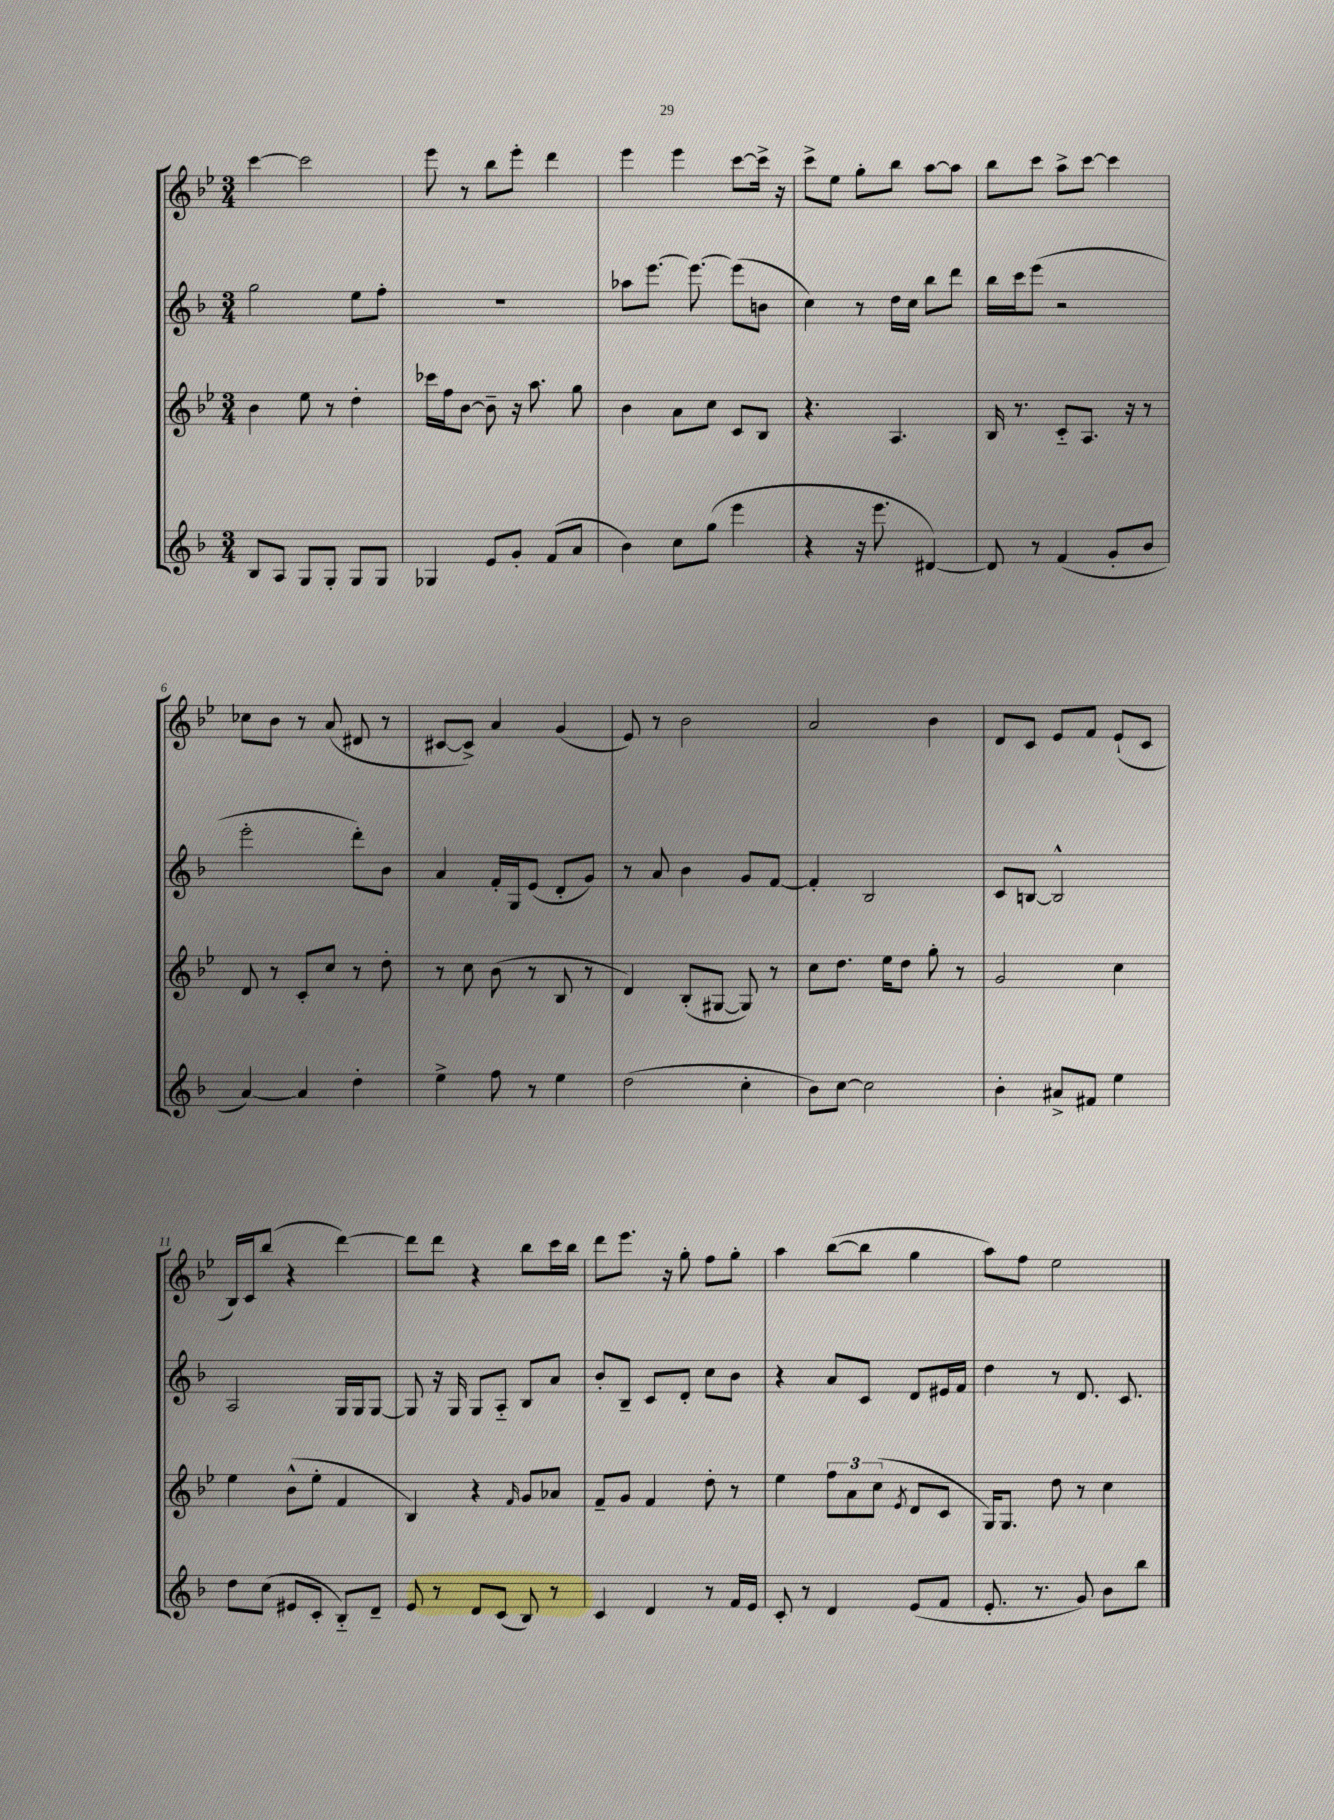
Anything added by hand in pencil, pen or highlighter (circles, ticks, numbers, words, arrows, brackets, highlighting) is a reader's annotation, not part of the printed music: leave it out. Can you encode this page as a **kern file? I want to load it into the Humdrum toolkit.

**kern	**kern	**kern	**kern
*part4	*part3	*part2	*part1
*staff4	*staff3	*staff2	*staff1
*clefG2	*clefG2	*clefG2	*clefG2
*k[b-]	*k[b-e-]	*k[b-]	*k[b-e-]
*M3/4	*M3/4	*M3/4	*M3/4
=1	=1	=1	=1
8B-/L	4b-\	2gg\	[4ccc\
8A/J	.	.	.
8G/L	8ee-\	.	2ccc\]
8G'/J	8r	.	.
8G/L	4dd'\	8ee\L	.
8G/J	.	8ff'\J	.
=2	=2	=2	=2
4G-X/	16ccc-X\LL	2.r	8eee-\
.	16ff\J	.	.
.	[8b-\J	.	8r
8e/L	8b-~\]	.	8bb-\L
8g'/J	16r	.	8eee-'\J
.	8.aa\	.	.
(8f/L	.	.	4ddd\
8a/J	8gg\	.	.
=3	=3	=3	=3
4b-\)	4b-\	8aa-X\L	4eee-\
.	.	[8.eee\J	.
8cc\L	8a\L	.	4eee-\
.	.	8.eee\_	.
(8gg\J	8cc\J	.	.
4eee\	8c/L	(8eee\L]	[8ccc\L
.	8B-/J	8bn\J	16ccc^\Jk]
.	.	.	16r
=4	=4	=4	=4
4r	4.r	4cc\)	8ccc^\L
.	.	.	8ee-\J
16r	.	8r	8gg'\L
8.eee\	.	.	.
.	4.A/	16dd\LL	8bb-\J
.	.	16cc\JJ	.
[4d#X/)	.	8bb-\L	[8aa\L
.	.	8ddd\J	8aa\J]
=5	=5	=5	=5
8d#/]	16B-/	16bb-\LL	8bb-\L
.	8.r	16ccc\J	.
8r	.	(8eee\J	8ccc\J
(4f/	8c/L	2r	8aa^\L
.	8.A/J	.	[8ccc\J
8g'/L	.	.	4ccc\]
.	16r	.	.
8b-/J	8r	.	.
!!LO:LB:g=z
=6	=6	=6	=6
[4a/)	8d/	2eee'\	8cc-X\L
.	8r	.	8b-\J
4a/]	8c'/L	.	8r
.	8cc/J	.	(8a/
4dd'\	8r	8ddd'\L)	8d#X/
.	8dd'\	8b-\J	8r
=7	=7	=7	=7
4ee^\	8r	4a/	[8c#X/L
.	8cc\	.	8c#^/J])
8ff\	(8b-\	16f'/LL	4a/
.	.	16G/J	.
8r	8r	(8e/J	.
4ee\	8B-/	8d'/L	(4g/
.	8r	8g/J)	.
=8	=8	=8	=8
(2dd\	4d/)	8r	8e-/)
.	.	8a/	8r
.	(8B-'/L	4b-\	2b-\
.	[8G#X/J	.	.
4cc'\	8G#/])	8g/L	.
.	8r	[8f/J	.
=9	=9	=9	=9
8b-\L)	8cc\L	4f'/]	2a/
[8cc\J	8.dd\J	.	.
2cc\]	.	2B-/	.
.	16ee-\KL	.	.
.	8dd\J	.	.
.	8gg'\	.	4b-\
.	8r	.	.
=10	=10	=10	=10
4b-'\	2g/	8c/L	8d/L
.	.	[8Bn/J	8c/J
8a#X^/L	.	2B^^/]	8e-/L
8f#X/J	.	.	8f/J
4ee\	4cc\	.	(8e-`/L
.	.	.	8c/J
!!LO:LB:g=z
=11	=11	=11	=11
8dd\L	4ee-\	2A/	16B-/LL)
.	.	.	16c/J
(8cc\J	.	.	(8bb-/J
8e#X/L	(8b-^^\L	.	4r
8c'/J	8ee-'\J	.	.
8B-/L)	4f/	16G/LL	[4ddd\)
.	.	16G/J	.
8d~/J	.	[8G/J	.
=12	=12	=12	=12
8e/	4B-/)	8G/]	8ddd\L]
8r	.	16r	8ddd\J
.	.	16G/	.
8d/L	4r	8G/L	4r
(8c/J	.	8A/J	.
.	16qqf/	.	.
8B-/)	8g/L	8B-/L	8bb-\L
8r	8a-X/J	8a/J	16ccc\L
.	.	.	16bb-\JJ
=13	=13	=13	=13
4c/	8f~/L	8b-'/L	8ddd\L
.	8g/J	8B-~/J	8.eee-\J
4d/	4f/	8c/L	.
.	.	.	16r
.	.	8d'/J	8gg'\
8r	8dd'\	8cc\L	8ff\L
16f/LL	8r	8b-\J	8gg'\J
16e/JJ	.	.	.
=14	=14	=14	=14
8c'/	4ee-\	4r	4aa\
8r	.	.	.
4d/	12ff\L	8a/L	([8bb-\L
.	12a\	.	.
.	.	8c/J	8bb-\J]
.	(12cc\J	.	.
.	8qe-/	.	.
(8e/L	8d/L	8d/L	4gg\
8f/J	8c/J	16e#X/L	.
.	.	16f/JJ	.
=15	=15	=15	=15
8.e'/	16G/KL)	4dd\	8aa\L)
.	8.G/J	.	.
.	.	.	8ff\J
8.r	.	.	.
.	8dd\	8r	2ee-\
8g/)	8r	8.d/	.
8b-\L	4cc\	.	.
.	.	8.c/	.
8bb-\J	.	.	.
==	==	==	==
*-	*-	*-	*-
